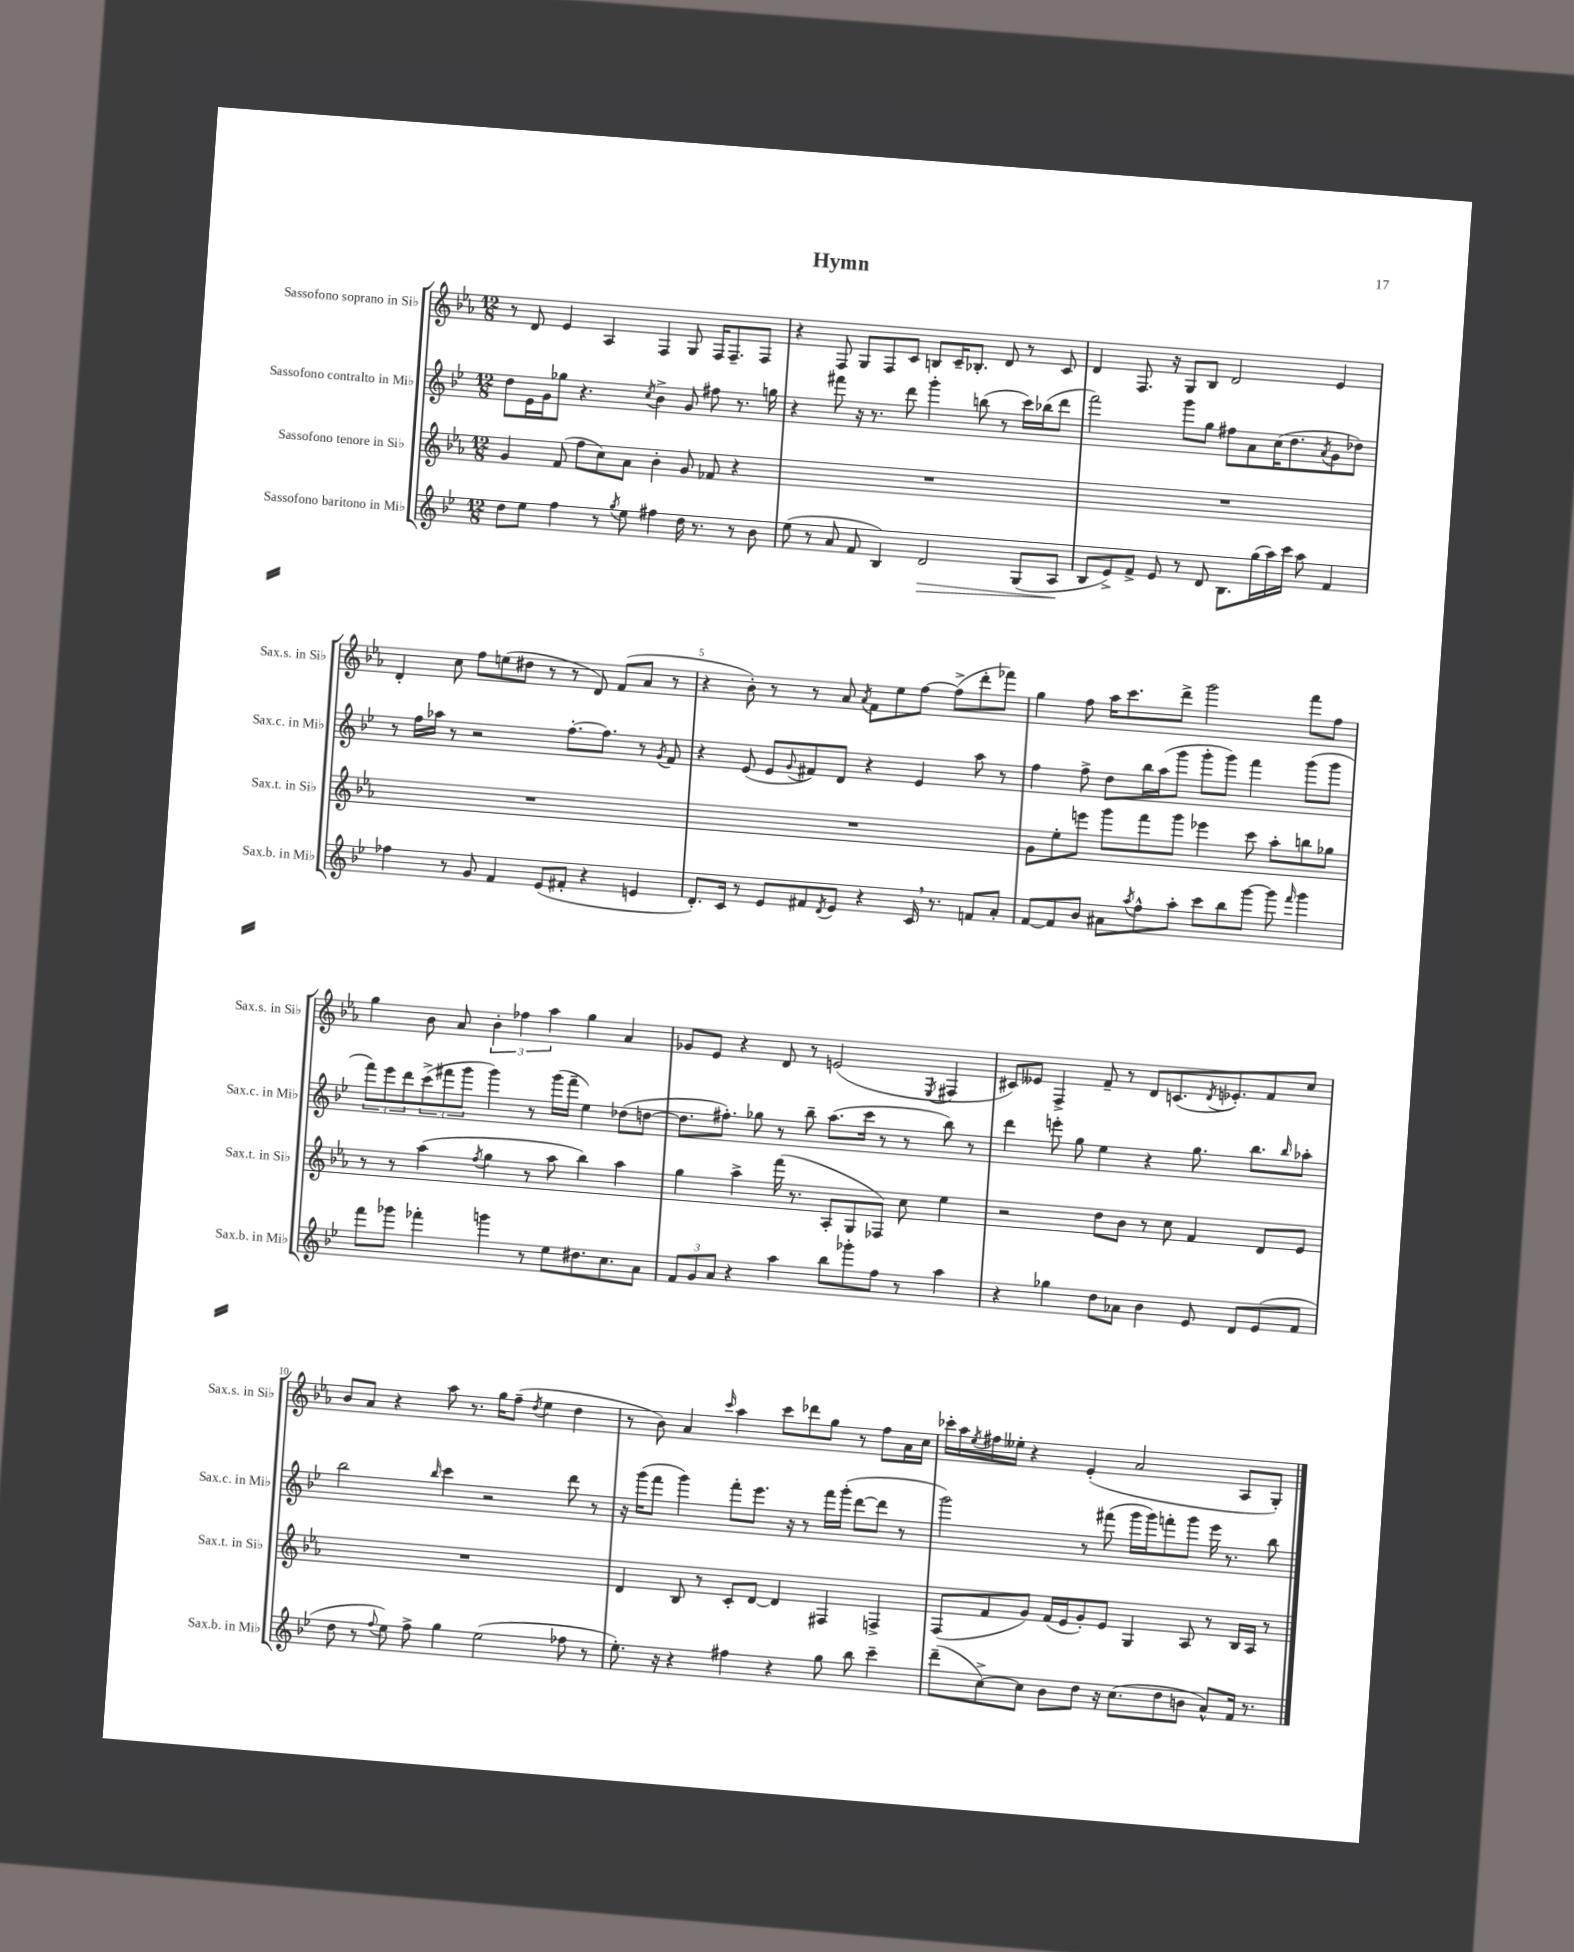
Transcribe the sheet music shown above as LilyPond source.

\header { title = "Hymn" }
<<
\new StaffGroup <<
\new Staff = "s0" \with { instrumentName = "Sassofono soprano in Sib" shortInstrumentName = "Sax.s. in Sib" } {
    \clef treble \key ees \major \numericTimeSignature \time 12/8
    r8 d'8 ees'4 aes4 f4 g8 f16 f8.-- f8 |
    r4 f8 g8 f8 c'8 b8 c'16-- bes8.-. d'8 r8 c'8 |
    d'4 f8. r16 g8 bes8 d'2 ees'4 |
    d'4-. c''8 f''8 e''8( dis''8 r8 r8 d'8) f'8( aes'8 r8 |
    r4 bes'8-.) r8 r8 aes'8 \acciaccatura { aes'8 } f'8 ees''8 f''8~ f''8->( d'''8-. fes'''8) |
    g''4 f''8 aes''16 c'''8. d'''8-> g'''2 f'''8 f''8 |
    g''4 bes'8 aes'8 \tuplet 3/2 { bes'4-. fes''4 aes''4 } g''4 aes'4 |
    ges'8 ees'8 r4 d'8 r8 e'2( \acciaccatura { ees8 } fis4 |
    cis'8) eeses'8 f4-> f'8-- r8 d'8 c'8.( \acciaccatura { d'8 } ees'8.-.) f'8 c''8 |
    bes'8 aes'8 r4 aes''8 r8. g''16 f''8--( \acciaccatura { d''8 } ees''4 d''4 |
    r8 bes'8) aes'4 \grace { c'''16 } aes''4 c'''8 des'''8 g''8 r8 f''8 aes'16 c''16 |
    ces'''16-. aes''16 \acciaccatura { ees''8 } fis''16 eeses''16-. r4 ees'4-.( aes'2 aes8 g8-.) \bar "|." |
}
\new Staff = "s1" \with { instrumentName = "Sassofono contralto in Mib" shortInstrumentName = "Sax.c. in Mib" } {
    \clef treble \key bes \major \numericTimeSignature \time 12/8
    d''8 ees'16 g'16 ges''8 r4. \acciaccatura { c''8 } bes'4-> g'8 fis''8 r8. g''16 |
    r4 fis'''8 r16 r8. d'''8 g'''4-. b''8( r8 c'''16) bes''16( d'''8 |
    f'''2) g'''8 g''8 fis''8 a'8 c''16( d''8. \acciaccatura { a'8 } g'8 des''8) |
    r8 f''16 aes''16 r8 r2 f''8.~-. f''8. r8 \acciaccatura { g'8 } f'8 |
    r4 ees'8( ees'8 \appoggiatura { g'8 } fis'8) d'8 r4 ees'4 a''8 r8 |
    f''4 f''8-> d''8 bes''16 a''16( g'''8 g'''8-. g'''8) f'''4 g'''8( g'''8 |
    \tuplet 3/2 { f'''8) ees'''8 d'''8 } \tuplet 3/2 { c'''8->( fis'''8 g'''8 } g'''4) r8 g'''16( fis'''16-- ees''4) des''8( d''8~ |
    d''8. fis''8.-.) ges''8 r8 bes''8-- a''8.( c'''16 r8 r8 bes''8) r8 |
    d'''4 e'''8-. g''8 ees''4 r4 g''8. bes''8. \grace { bes''16 } aes''8-. |
    bes''2 \grace { bes''16 } c'''4 r2 d'''8 r8 |
    r16 g'''16( f'''8 g'''4) f'''8-. ees'''8. r16 r8 f'''16 g'''16-.( d'''8~ d'''8 r8 |
    g'''2) r8 fis'''8( g'''16 g'''16) f'''8-. g'''8 ees'''16 r8. bes''8 \bar "|." |
}
\new Staff = "s2" \with { instrumentName = "Sassofono tenore in Sib" shortInstrumentName = "Sax.t. in Sib" } {
    \clef treble \key ees \major \numericTimeSignature \time 12/8
    g'4 f'8( f''8 c''8) aes'8 bes'4-. g'8 fes'8 r4 |
    R1. |
    R1. |
    R1. |
    R1. |
    g'8 ees''8-. e'''8 g'''8 f'''8 g'''8 ees'''4 c'''8 aes''8-. b''8 ges''8 |
    r8 r8 aes''4( \acciaccatura { f''8 } g''4 r8 aes''8 bes''4) aes''4 |
    g''4 aes''4-> f'''16( r8. aes8-. g8 fes8) c''8 ees''4 |
    r2 d''8 bes'8 r8 c''8 f'4 d'8 ees'8 |
    R1. |
    d'4 bes8 r8 c'8-. d'8~ d'4 fis4 f4-> |
    f8( f'8 g'8) f'16( ees'16 g'8-.) ees'8 g4 aes8 r8 bes16 aes16 r8 \bar "|." |
}
\new Staff = "s3" \with { instrumentName = "Sassofono baritono in Mib" shortInstrumentName = "Sax.b. in Mib" } {
    \clef treble \key bes \major \numericTimeSignature \time 12/8
    d''8 ees''8 f''4 r8 \acciaccatura { g''8 } ees''8 fis''4 d''16 r8. r8 bes'8 |
    ees''8( r8 a'8 f'8 bes4) d'2\> g8( a8\! |
    bes8 ees'8->) f'8-> ees'8 r8 d'8 bes8. g''16( a''16) c'''16 a''8 f'4 |
    fes''4 r8 g'8 f'4 ees'8( fis'8-. r4 e'4 |
    d'8.-.) c'16 r8 ees'8 fis'8 \acciaccatura { d'8 } ees'8 r4 c'16 \breathe r8. f'8 a'8-. |
    f'8~ f'8 bes'8 ais'8 \acciaccatura { a''8 } f''8-^ a''8-. c'''8 bes''8 g'''8~ g'''8 \grace { f'''16 } g'''4 |
    f'''8 ges'''8 fes'''4-. g'''4 r8 ees''8 dis''8. c''8. a'8 |
    \tuplet 3/2 { f'8 g'8 a'8 } r4 a''4 bes''8 ges'''8-. f''8 r8 a''4 |
    r4 ges''4 d''8 aes'8 bes'4 ees'8 d'8 ees'8( f'8 |
    d''8 r8 \appoggiatura { f''8 } ees''8) f''8-> g''4 ees''2( fes''8 r8 |
    ees''8.-.) r16 r4 fis''4 r4 g''8 bes''8 c'''4-- |
    d'''8--( c''8~->) c''8 bes'8 d''8 r16 c''8.( d''8 b'8 a'8-^) f'16 r8. \bar "|." |
}
>>
>>
\layout { \context { \Score \override BarNumber.break-visibility = ##(#f #t #t) barNumberVisibility = #(every-nth-bar-number-visible 5) } }
